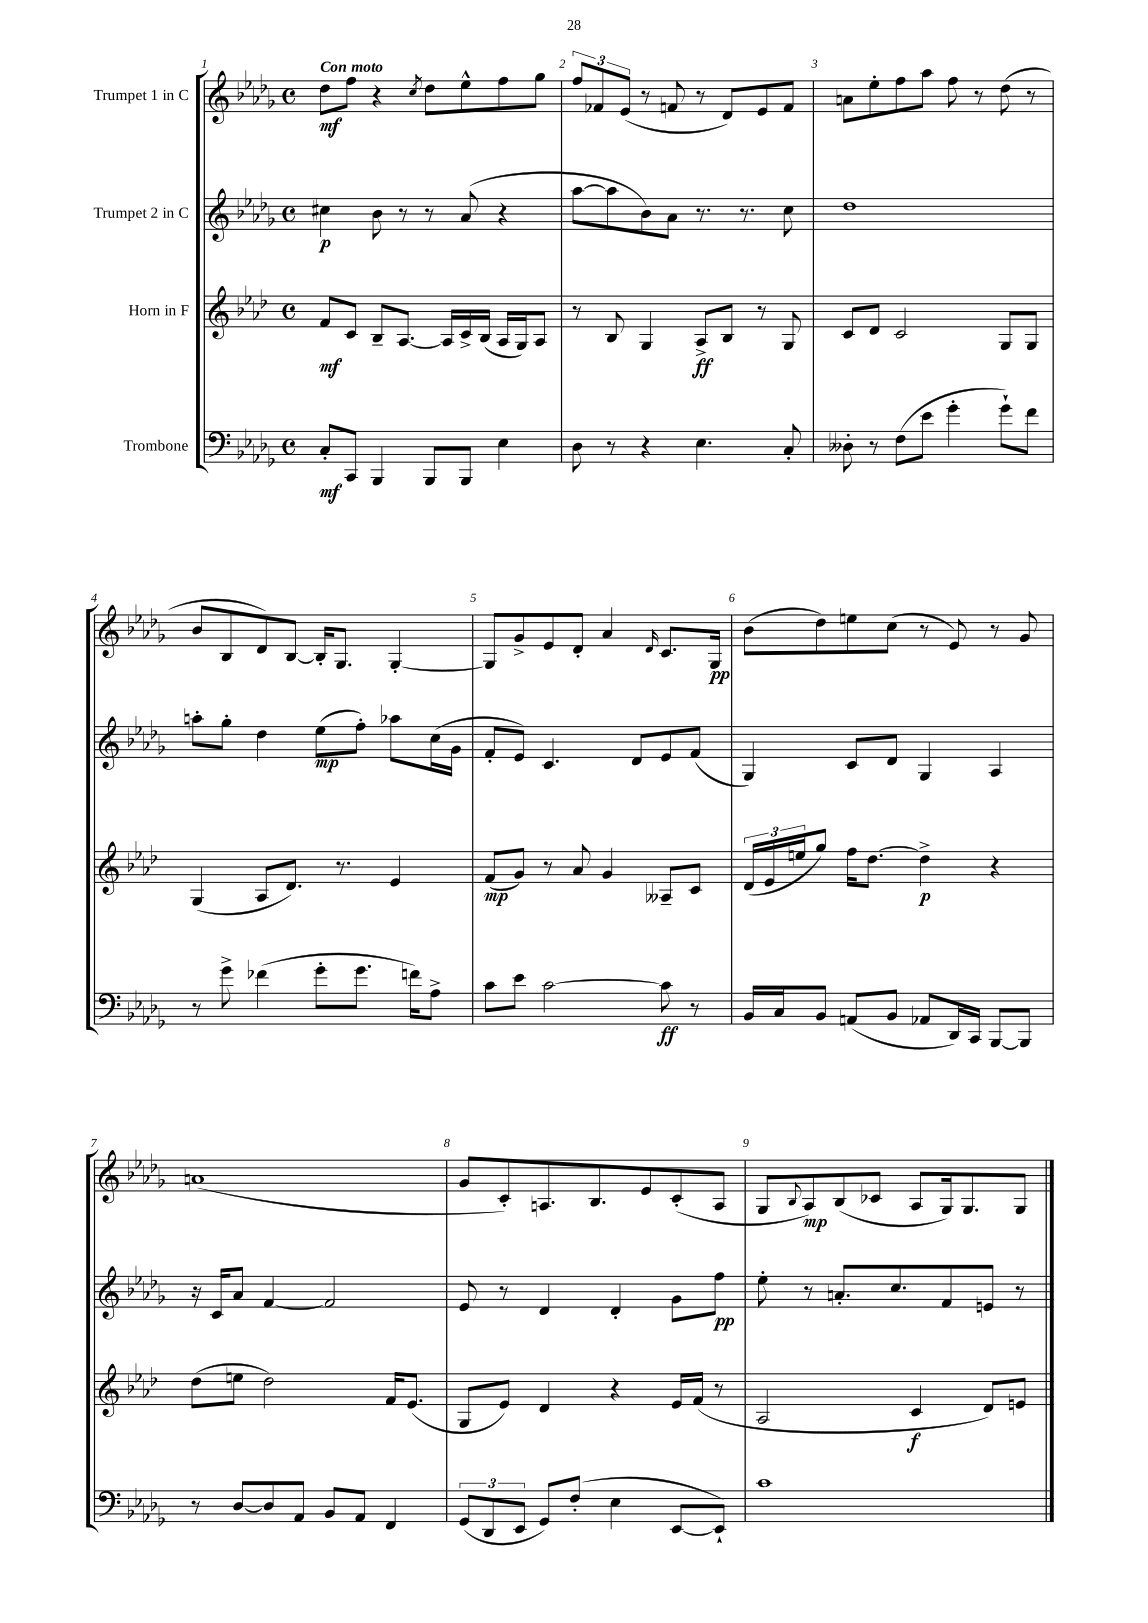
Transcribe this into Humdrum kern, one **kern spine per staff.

**kern	**dynam	**kern	**dynam	**kern	**dynam	**kern	**dynam
*part4	*part4	*part3	*part3	*part2	*part2	*part1	*part1
*staff4	*staff4	*staff3	*staff3	*staff2	*staff2	*staff1	*staff1
*I"Trombone	*	*I"Horn in F	*	*I"Trumpet 2 in C	*	*I"Trumpet 1 in C	*
*clefF4	*	*clefG2	*	*clefG2	*	*clefG2	*
*k[b-e-a-d-g-]	*	*k[b-e-a-d-]	*	*k[b-e-a-d-g-]	*	*k[b-e-a-d-g-]	*
*M4/4	*	*M4/4	*	*M4/4	*	*M4/4	*
*met(c)	*	*met(c)	*	*met(c)	*	*met(c)	*
=1	=1	=1	=1	=1	=1	=1	=1
!	!	!	!	!	!	!LO:TX:a:B:t=Con moto	!
8C'/L	mf	8f/L	mf	4cc#X\	p	8dd-\L	mf
8CC/J	.	8c/J	.	.	.	8ff\J	.
4BBB-/	.	8B-~/L	.	8b-\	.	4r	.
.	.	[8.A-/J	.	8r	.	.	.
.	.	.	.	.	.	8qcc/	.
8BBB-/L	.	.	.	8r	.	8dd-\L	.
.	.	16A-/LL]	.	.	.	.	.
8BBB-/J	.	16c^/	.	(8a-/	.	8ee-^^\	.
.	.	(16B-/JJ	.	.	.	.	.
4E-\	.	16A-/LL	.	4r	.	8ff\	.
.	.	16G/J)	.	.	.	.	.
.	.	8A-/J	.	.	.	8gg-\J	.
=2	=2	=2	=2	=2	=2	=2	=2
8D-\	.	8r	.	[8aa-\L	.	12ff/L	.
.	.	.	.	.	.	12f-X/	.
8r	.	8B-/	.	8aa-\]	.	.	.
.	.	.	.	.	.	(12e-/J	.
4r	.	4G/	.	8b-\)	.	8r	.
.	.	.	.	8a-\J	.	8fn/	.
4.E-\	.	8A-^/L	ff	8.r	.	8r	.
.	.	8B-/J	.	.	.	8d-/L)	.
.	.	.	.	8.r	.	.	.
.	.	8r	.	.	.	8e-/	.
8C'/	.	8G/	.	8cc\	.	8f/J	.
=3	=3	=3	=3	=3	=3	=3	=3
8D--X'\	.	8c/L	.	1dd-	.	8an\L	.
8r	.	8d-/J	.	.	.	8ee-'\	.
(8F\L	.	2c/	.	.	.	8ff\	.
8e-\J	.	.	.	.	.	8aa-\J	.
4g-'\	.	.	.	.	.	8ff\	.
.	.	.	.	.	.	8r	.
8g-`\L)	.	8G/L	.	.	.	(8dd-\	.
8f\J	.	8G/J	.	.	.	8r	.
!!LO:LB:g=z
=4	=4	=4	=4	=4	=4	=4	=4
8r	.	(4G/	.	8aan'\L	.	8b-/L	.
8g-^\	.	.	.	8gg-'\J	.	8B-/	.
(4f-X\	.	8A-/L	.	4dd-\	.	8d-/)	.
.	.	8.d-/J)	.	.	.	[8B-/J	.
8g-'\L	.	.	.	(8ee-\L	mp	16B-'/KL]	.
.	.	8.r	.	.	.	8.G-/J	.
8.g-\J	.	.	.	8ff'\J)	.	.	.
.	.	4e-/	.	8aa-X\L	.	[4G-'/	.
16fn\KL)	.	.	.	.	.	.	.
8A-^\J	.	.	.	(16cc\L	.	.	.
.	.	.	.	16g-\JJ	.	.	.
=5	=5	=5	=5	=5	=5	=5	=5
8c\L	.	(8f/L	mp	8f'/L	.	8G-/L]	.
8e-\J	.	8g/J)	.	8e-/J)	.	8g-^/	.
[2c\	.	8r	.	4.c/	.	8e-/	.
.	.	8a-/	.	.	.	8d-'/J	.
.	.	4g/	.	.	.	4a-/	.
.	.	.	.	8d-/L	.	.	.
.	.	.	.	.	.	16qqd-/	.
8c\]	ff	8A--X~/L	.	8e-/	.	8.c/L	.
8r	.	8c/J	.	(8f/J	.	.	.
.	.	.	.	.	.	16G-/Jk	pp
=6	=6	=6	=6	=6	=6	=6	=6
16BB-/LL	.	(24d-/LL	.	4G-/)	.	(8b-\L	.
.	.	24e-/	.	.	.	.	.
16C/J	.	.	.	.	.	.	.
.	.	24een/J	.	.	.	.	.
8BB-/J	.	8gg/J)	.	.	.	8dd-\)	.
(8AAn/L	.	16ff\KL	.	8c/L	.	8een\	.
.	.	[8.dd-\J	.	.	.	.	.
8BB-/J	.	.	.	8d-/J	.	(8cc\J	.
8AA-X/L	.	4dd-^\]	p	4G-/	.	8r	.
16DD-/L)	.	.	.	.	.	8e-/)	.
16CC/JJ	.	.	.	.	.	.	.
[8BBB-/L	.	4r	.	4A-/	.	8r	.
8BBB-/J]	.	.	.	.	.	8g-/	.
!!LO:LB:g=z
=7	=7	=7	=7	=7	=7	=7	=7
8r	.	(8dd-\L	.	16r	.	(1an	.
.	.	.	.	16c/KL	.	.	.
[8D-/L	.	8een\J	.	8a-/J	.	.	.
8D-/]	.	2dd-\)	.	[4f/	.	.	.
8AA-/J	.	.	.	.	.	.	.
8BB-/L	.	.	.	2f/]	.	.	.
8AA-/J	.	.	.	.	.	.	.
4FF/	.	16f/KL	.	.	.	.	.
.	.	(8.e-/J	.	.	.	.	.
=8	=8	=8	=8	=8	=8	=8	=8
(12GG-/L	.	8G/L	.	8e-/	.	8g-/L	.
12DD-/	.	.	.	.	.	.	.
.	.	8e-/J)	.	8r	.	8c'/)	.
12EE-/J	.	.	.	.	.	.	.
8GG-/L)	.	4d-/	.	4d-/	.	8.An/	.
(8F'/J	.	.	.	.	.	.	.
.	.	.	.	.	.	8.B-/	.
4E-\	.	4r	.	4d-'/	.	.	.
.	.	.	.	.	.	8e-/	.
[8EE-/L	.	16e-/LL	.	8g-\L	.	(8c'/	.
.	.	(16f/JJ	.	.	.	.	.
8EE-`/J])	.	8r	.	8ff\J	pp	8A/J	.
=9	=9	=9	=9	=9	=9	=9	=9
1c	.	2A-/	.	8ee-'\	.	8G-/L	.
.	.	.	.	.	.	8qqB-/	.
.	.	.	.	8r	.	8A-/)	mp
.	.	.	.	8.an'/L	.	(8B-/	.
.	.	.	.	.	.	8c-X/J	.
.	.	.	.	8.cc/	.	.	.
.	.	4c/	f	.	.	8A-/L	.
.	.	.	.	8f/	.	16G-/k)	.
.	.	.	.	.	.	8.G-/	.
.	.	8d-/L)	.	8en/J	.	.	.
.	.	8en/J	.	8r	.	8G-/J	.
==	==	==	==	==	==	==	==
*-	*-	*-	*-	*-	*-	*-	*-
